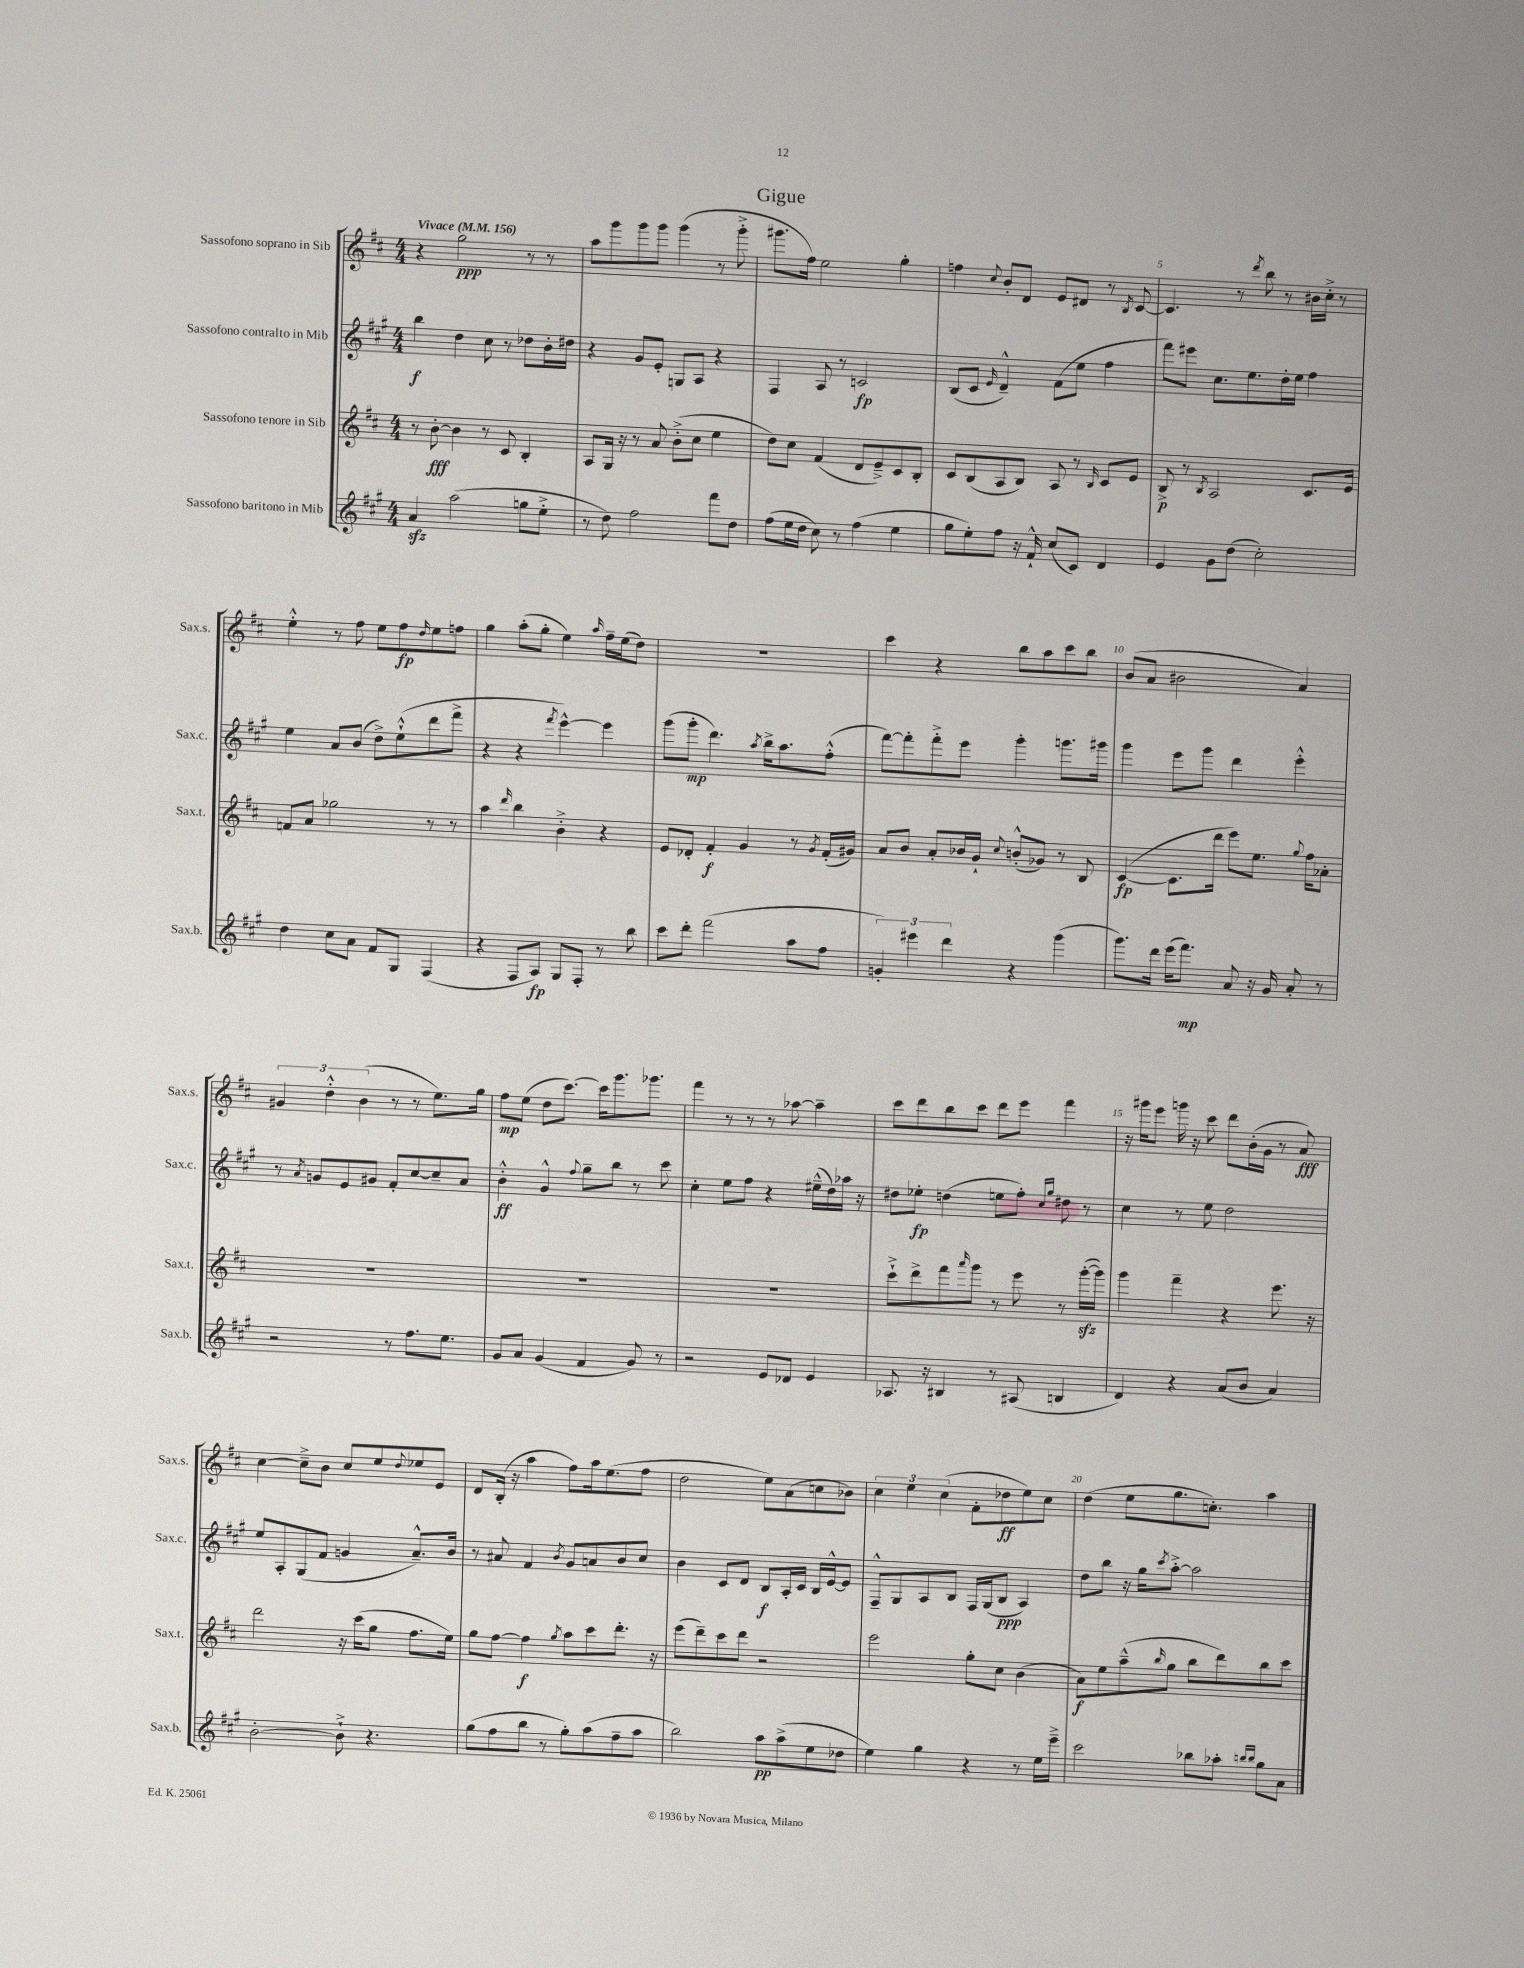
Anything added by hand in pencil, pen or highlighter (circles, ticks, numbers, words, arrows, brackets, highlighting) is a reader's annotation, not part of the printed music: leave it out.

**kern	**kern	**kern	**kern
*staff4	*staff3	*staff2	*staff1
*clefG2	*clefG2	*clefG2	*clefG2
*k[f#c#g#]	*k[f#c#]	*k[f#c#g#]	*k[f#c#]
*M4/4	*M4/4	*M4/4	*M4/4
*MM156	*MM156	*MM156	*MM156
4a/	8r	4bb\	4r
.	[8b'\	.	.
(2aa\	4b\]	4dd\	2gg\
.	8r	8cc#\	.
.	8c#/	8r	.
8gg\L	4B'/	8dd-\L	8r
8ee'^\J	.	16b'\L	8r
.	.	16dd#\JJ	.
=	=	=	=
8r	8A/L	4r	8aa\L
8dd\)	16G/Jk	.	8ggg\
.	16r	.	.
2ff#\	8r	8g#/L	8ggg\
.	8a/	8e'/J	8ggg\J
.	(8b'^\L	8G/L	(4ggg\
.	8cc#\J	8A/J	.
8fff#\L	4ee\	4r	8r
8dd\J	.	.	8ggg'^\
=	=	=	=
(8ff#\L	8dd\L)	4F#/	8.ggg#\L
16ee\L	8cc#\J	.	.
16dd\JJ	.	.	16ff#\Jk)
8cc#\)	(4f#/	8A/	2ee\
8r	.	8r	.
(4ff#\	8d/L	2c/	.
.	8e~^/)	.	.
4ee\	8c#/	.	4gg'\
.	8B'/J	.	.
=	=	=	=
8gg#\L	8c#/L	(8B/L	4ff\
8ee'\)	(8B/	8c#/J	.
.	.	16qqe/	8qqcc#/
8ff#\J	8A/	4d~^^/)	8b'/L
16r	8B/J)	.	8d/J
16f#`^^/	.	.	.
(8cc#/L	8A/	(8f#\L	8e/L
8c#/J)	8r	8ee\J	8d#/J
.	16qqB/	.	.
4d/	8c#/L	4ff#\	8r
.	.	.	8qB/
.	8e/J	.	[8c#/
=	=	=	=
4e/	8B^/	8fff#\L)	4.c#/]
.	8r	8eee#\J	.
.	8qB/	.	.
8g#\L	2A/	8.cc#\L	.
(8dd\J	.	.	8r
.	.	8.ee\	.
.	.	.	8qddd/
2cc#'\)	.	.	8bb\
.	.	16dd'\L	8r
.	.	16ee\JJ	.
.	8.c#/L	4ff#\	16b#\LL
.	.	.	16cc#'^\JJ
.	.	.	8r
.	16e/Jk	.	.
=	=	=	=
4dd\	8f/L	4ee\	4ee'^^\
.	8a/J	.	.
8cc#\L	2gg-\	8a/L	8r
8a\J	.	(8b/J	8ff#\
8f#/L	.	8dd^\L)	8ee\L
8G#/J	.	(8ee`^^\	8ff#\
.	.	.	16qqdd/
(4F#/	8r	8ddd\	8ee\
.	8r	8fff#^\J	8ff\J
=	=	=	=
4r	4aa\	4r	4gg\
.	16qqddd/	.	.
8F#/L	4bb\	4r	(8aa'\L
8A/J)	.	.	8gg'\J
.	.	8qfff#/	.
8G#/L	4b'^\	[4eee^^\)	4ee\)
8F#'/J	.	.	.
.	.	.	16qqaa/
8r	4r	4eee\]	16ff#~\LL
.	.	.	(16ee\J
8bb\	.	.	8dd\J)
=	=	=	=
8ccc#\L	8e/L	(8ggg#\L	1r
8ddd'\J	8d-'/J	8ggg#'\J	.
(2fff#\	4f#'/	4.ddd\)	.
.	4g/	.	.
.	.	8qaa/	.
.	.	16bb^\LK	.
.	.	8.aa\	.
8aa\L	8r	.	.
.	8qg/	.	.
8ff#\J	(16f#'/LL	(8ff#'^^\J	.
.	16g#/JJ)	.	.
=	=	=	=
6g'/)	8a/L	[8fff#\L)	4ccc#\
.	8b/J	8fff#'\]	.
6eee#\	.	.	.
.	8a'/L	8fff#'^\	4r
6ddd\	.	.	.
.	16b-/L	8eee\J	.
.	16g`/JJ	.	.
.	8qqcc#/	.	.
4r	(8b'^^/L	4ggg#'\	8bb\L
.	8g-/J)	.	8aa\
(4ggg#\	8r	8.ggg\L	8ccc#\
.	8B/	.	8bb\J
.	.	16ggg#\Jk	.
=	=	=	=
8.ggg#\L)	([4c#/	4ggg#\	(8b/L
.	.	.	8a/J
16ddd\Jk	.	.	.
(16eee\LK	8.c#\]L	8eee\L	2b#\
8.fff#\J)	.	.	.
.	.	8ggg#\J	.
.	16ddd\Jk	.	.
8a/	8eee\L)	4ddd\	.
16r	8.ee\J	.	.
16g#/	.	.	.
8a'/	.	4eee'^^\	4a/)
.	8qqgg/	.	.
.	16ff#\LK	.	.
8r	8a-'\J	.	.
=	=	=	=
2r	1r	8r	6g#/
.	.	8qa/	.
.	.	8g/L	.
.	.	.	6dd'^^\
.	.	8e/	.
.	.	.	(6b\
.	.	8g#/J	.
8r	.	8f#'/L	8r
8.ff#\L	.	[8cc#/	8r
.	.	8cc#~/]	8.ee\L)
8.ee\J	.	.	.
.	.	8a/J	.
.	.	.	16gg\Jk
=	=	=	=
8g#/L	1r	4b'^^\	8ff#\L
8a/J	.	.	(8ee\J
(4g#/	.	4g#^^/	8dd\L
.	.	.	[8.ccc#\J)
.	.	8qqff#/	.
4f#/	.	8gg#~\L	.
.	.	.	16ccc#\]LK
.	.	8bb\J	8.ggg\
8g#/)	.	8r	.
.	.	.	8.ggg-\J
8r	.	8ccc#\	.
=	=	=	=
2r	1r	4cc#'\	4fff#\
.	.	8ee\L	8r
.	.	8ff#\J	8r
8e/L	.	4r	8r
8d-/J	.	.	[8aa-\
4e/	.	(16ee#~^^\LL	4aa-~\]
.	.	16dd\)	.
.	.	16aa-\JJ	.
.	.	16r	.
=	=	=	=
8.A-/	8ccc#`^\L	8dd#\L	8ccc#\L
.	8ddd^\	8ee-'\J	8ddd\
16r	.	.	.
4B#/	8fff#\	(4dd\	8bb\
.	16qqaaa/	.	.
.	8ggg\J	.	8ccc#\J
8r	8r	8ee\L	8ddd\L
(8A#/	8eee\	8ff#'\J)	8eee\J
.	.	16qqcc#/LL	.
.	.	16qqgg#/JJ	.
4B/	8r	8dd#\	4fff#\
.	([16ggg'\LL	8r	.
.	16ggg\]JJ)	.	.
=	=	=	=
4d/)	4ggg\	4cc#\	16r
.	.	.	16ggg#\LK
.	.	.	8eee\J
4r	4fff#~\	8r	16ggg\
.	.	.	16r
.	.	8ee\	8ccc#\
(8a/L	4r	2dd\	8ddd\L
8b/J	.	.	(16b'\L
.	.	.	16g\JJ
4a/)	8.eee\	.	8r
.	.	.	8a/)
.	16r	.	.
=	=	=	=
[2b'\	2ddd\	8ee/L	[4cc#\
.	.	8A'/	.
.	.	(8G#/	8cc#~^\]L
.	.	8f#/J	8b\J
8b`^\]	16r	4g/	8cc#/L
.	(16ccc#\LK	.	.
4.r	8gg\J	.	8ee/
.	.	.	8qqdd/
.	8.ff#\L	8.a~^^/L)	8ee-/
.	.	.	8e/J
.	16ee\Jk)	16b/Jk	.
=	=	=	=
(8gg#\L	8gg\L	8r	8d/L
8ff#\	[8ff#\J	8a#/	(16B'/Jk
.	.	.	16r
8bb\J	4ff#\]	4f#/	4aa\
8r	.	.	.
.	8qgg/	8qb/	.
8gg#'\L)	8aa\L	8g#/L	8ff#\L)
(8aa\	8ccc#\	8a/	16aa\k
.	.	.	(8.ee\
8ff#~\	8.ddd'\J	8b/	.
8aa\J	.	8cc#/J	8ff#\J
.	16r	.	.
=	=	=	=
2bb\)	(8eee\L	4b\	2dd\
.	8ddd~\)	.	.
.	8ccc#\	8c#/L	.
.	8ddd\J	8d/J	.
8aa\L	2r	8B/L	8ee\L)
(8aa^\	.	16A'/L	(8a\
.	.	16c#/JJ	.
8ee\	.	16B/LL	8cc\
.	.	[16e^^/J	.
8dd-\J	.	8e/]J	8b-\J)
=	=	=	=
4ee\)	2eee\	8F#~^^/L	6cc#\
.	.	8G#/	.
.	.	.	6ee\
4gg#\	.	8A/	.
.	.	.	(6cc#\
.	.	8B/J	.
4r	8gg'\L	16F#/LL	8f#'\L
.	.	(16G#/J	.
.	8cc#\J	8B/J	8dd-\
8r	(4b\	4A/)	8ee\)
16ee\LL	.	.	8cc#\J
16eee~^\JJ	.	.	.
=	=	=	=
2ccc#\	8a\L)	8dd\L	(4dd\
.	8ee\	8bb\J	.
.	(8aa~^^\	16r	8ee\L
.	.	16gg#\LK	.
.	16qqbb/	8qccc#/	.
.	8gg\J	[8aa'^\J	8.gg\
8bb-\L	8bb\L	2aa\]	.
.	.	.	8.cc'\J)
8aa-'\J	8ddd\)	.	.
16qqbb/LL	.	.	.
16qqbb/JJ	.	.	.
8gg#\L	8bb\	.	4aa\
8a\J	8ccc#\J	.	.
==	==	==	==
*-	*-	*-	*-
